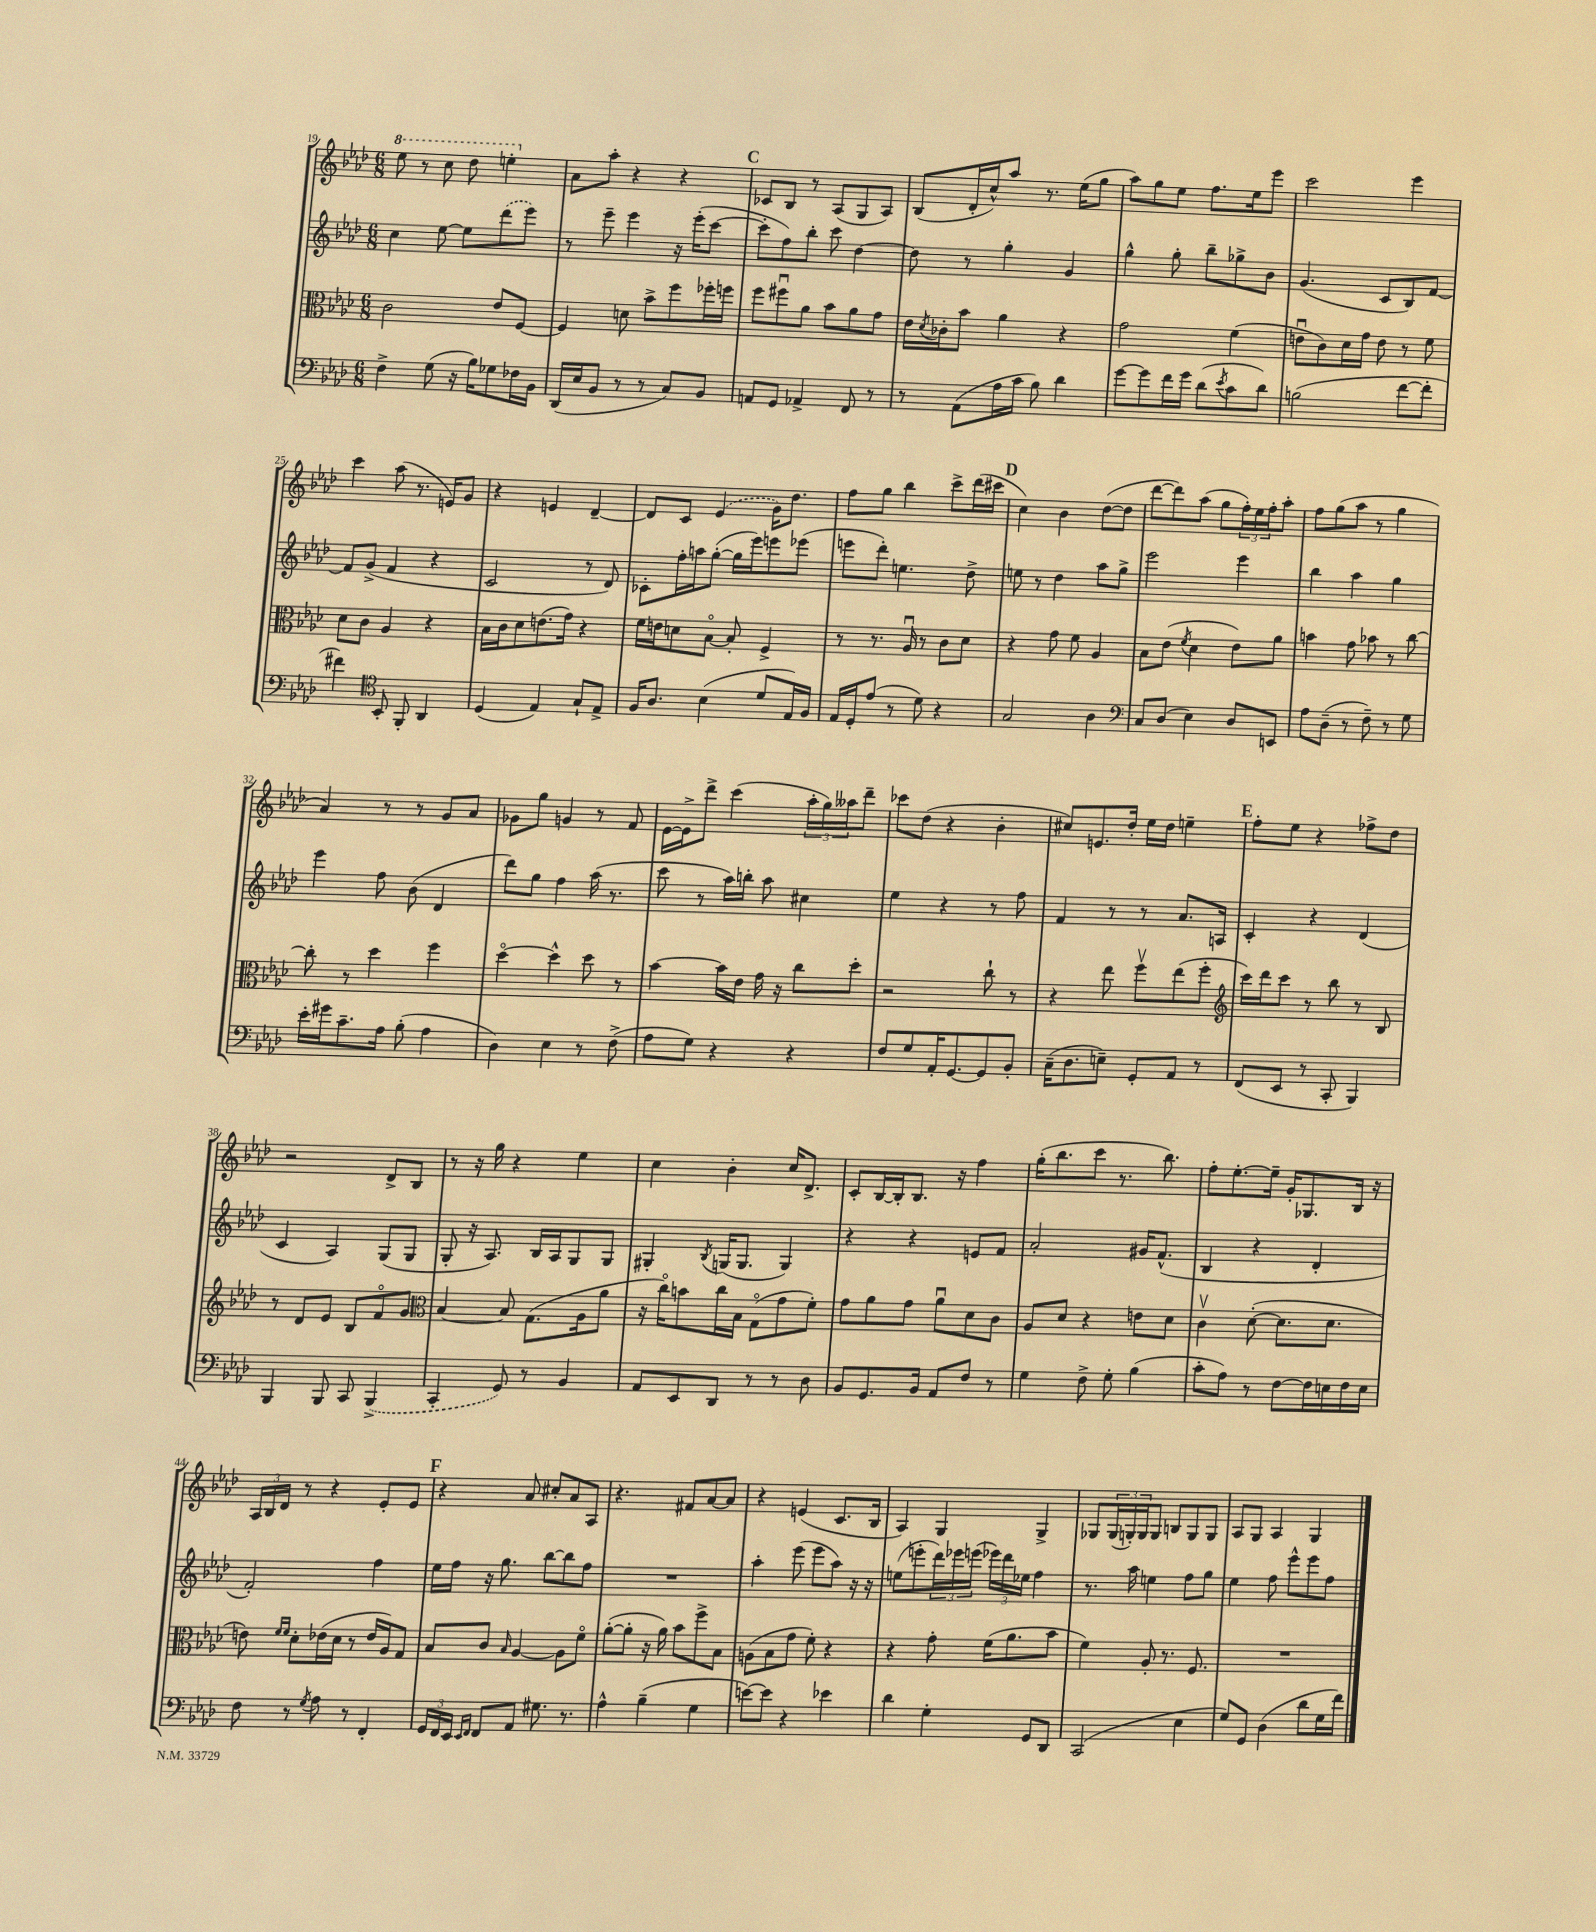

**kern	**kern	**kern	**kern
*staff4	*staff3	*staff2	*staff1
*clefF4	*clefC3	*clefG2	*clefG2
*k[b-e-a-d-]	*k[b-e-a-d-]	*k[b-e-a-d-]	*k[b-e-a-d-]
*M6/8	*M6/8	*M6/8	*M6/8
4F^\	2c\	4cc\	8eee-\
.	.	.	8r
(8G\	.	[8ee-\	8ccc\
16r	.	8ee-\]L	8ddd-\
16B-\LK)	.	.	.
8G-\	8e-/L	(8ddd-\	4eee'\
16F-\L	[8F/J	8eee-\J)	.
16BB-\JJ	.	.	.
=	=	=	=
(16DD-/LL	4F/]	8r	8a-\L
16E-/J	.	.	.
8BB-/J	.	8eee-~\	8aa-'\J
8r	8d\	4eee-\	4r
8r	8b-^\L	.	.
8C/L)	8ff\	16r	4r
.	.	(16eee-'\LK	.
8BB-/J	16ff-'\L	[8ccc\J	.
.	16ff\JJ	.	.
=	=	=	=
8AA/L	8ff\L	8ccc'\]L	8c-/L
8GG/J	8ff#u\	8ff\)	8B-/J
4AA-^/	8a-\J	8bb-'\J	8r
.	8b-\L	8ccc\	(8A-/L
8FF/	8a-\	[4dd-\	8G/
8r	8g\J	.	8A-/J)
=	=	=	=
8r	16e-\LL	8dd-\]	(8B-/L
.	8qd-/	.	.
.	16c-'\J	.	.
(8AA-\L	8b-\J	8r	16d-'/L
.	.	.	16cc^^/J)
16A-\L	4a-\	4gg'\	8aa-/J
16c\JJ	.	.	.
8B-\)	.	.	8.r
4d-\	4r	4g/	.
.	.	.	(16ee-\LK
.	.	.	8gg\J
=	=	=	=
[8g\L	2g\	4gg^^\	8aa-\L)
8g\]	.	.	8gg\
16f\L	.	8gg'\	8ee-\J
16g\JJ	.	.	.
(8d-\L	.	8bb-~\L	8.ff\L
8qe-/	.	.	.
8c\	(4f\	8gg-^\	.
.	.	.	16ee-\k
8d-\J)	.	8b-\J	8eee-\J
=	=	=	=
(2B\	8eu\L	(4.g/	2ccc\
.	8c\)	.	.
.	16d-\L	.	.
.	16g\JJ	.	.
.	8e\	8c/L	.
[8f\L	8r	8B-/)	4eee-\
8f'\]J	8f\	[8f/J	.
=	=	=	=
4f#\)	8d-\L	8f/]L	4ccc\
.	8c\J	(8g^/J	.
*clefC4	*	*	*
8BB-'/	4A-/	4f/	(8aa-\
8FF'/	.	.	8.r
4AA-/	4r	4r	.
.	.	.	16e/LK)
.	.	.	8g/J
=	=	=	=
(4D-/	16B-\LL	2c/	4r
.	16c\J	.	.
.	8d-\	.	.
4E-/)	(8.e\	.	4e/
.	16g\Jk)	.	.
8G`/L	4r	8r	[4d-~/
8E-^/J	.	8d-/)	.
=	=	=	=
16F/LK	16f\LL	8c-'\L	8d-/]L
8.A-/J	16e\J	.	.
.	8d\	16ff'\L	8c/J
.	.	16aa\J	.
(4B-\	[8B-o\J	([8gg'\J	(4e-/
.	8B-'/]	16gg\]LL	.
.	.	16eee-\J)	.
8d-/L	4F^/	8eee\	16g\LK)
.	.	.	8.dd-\J
16E-/L)	.	(8eee-\J	.
16F/JJ	.	.	.
=	=	=	=
16E-/LL	8r	8eee\L	8ff\L
16D-'/J	.	.	.
(8e-/J	8.r	8ddd-'\J)	8gg\J
8r	.	4.ee\	4bb-\
.	16A-u/	.	.
8d-\)	8r	.	.
4r	8c\L	.	8ccc^\L
.	8d-\J	8dd-^\	(16ddd-\L
.	.	.	16ccc#\JJ
=	=	=	=
2G/	4r	8ee\	4cc\)
.	.	8r	.
.	8g\	4dd-\	4b-\
.	8f\	.	.
4A-\	4A-/	8aa-\L	([8dd-\L
.	.	8gg^\J	8dd-\]J
=	=	=	=
*clefF4	*	*	*
8C/L	8B-\L	2eee-\	[8ddd-\L
(8D-/J	(8e-\J	.	8ddd-\])
.	8qf/	.	.
4E-\)	4d-\	.	(8aa-\J
.	.	.	8gg\L
8D-/L	8e-\L)	4eee-\	24ff'\L)
.	.	.	24ee-\
.	.	.	24ff'\J
8EE/J	8a-\J	.	8aa-'\J
=	=	=	=
8A-\L	4b\	4bb-\	8ff\L
(8D-~\J	.	.	(8gg\
8r	8g\	4aa-\	8aa-\J
8F~\)	8b-\	.	8r
8r	8r	4gg\	4gg\
8G\	[8cc\	.	.
=	=	=	=
16e-'\LL	8cc'\]	4eee-\	4a-/)
16g#\J	.	.	.
8.c~\	8r	.	.
.	4dd-\	8ff\	8r
16A-\Jk	.	.	.
(8B-'\	.	(8b-\	8r
4A-\	4ff\	4d-/	8g/L
.	.	.	8a-/J
=	=	=	=
4D-\)	[4dd-o\	8ddd-\L)	8g-\L
.	.	8gg\J	8gg\J
4E-\	4dd-^^\]	4ff\	4g/
8r	8dd-\	(16aa-\	8r
.	.	8.r	.
(8F^\	8r	.	8f/
=	=	=	=
8A-\L	[4b-\	8ccc\	[16e-\LL
.	.	.	16e-^\]J
8G\J)	.	8r	8ddd-^\J
4r	16b-\]LL	16aa-\LL)	(4ccc\
.	16e-\JJ	16bb'\JJ	.
.	16g\	8aa-\	.
.	16r	.	.
4r	8cc\L	4cc#\	24aa-'\LL
.	.	.	24gg\)
.	.	.	24aa--\J
.	8dd-'\J	.	8ddd-~\J
=	=	=	=
8F/L	2r	4ee-\	8ccc-\L
8G/	.	.	(8dd-\J
16AA-'/K	.	4r	4r
[8.GG/	.	.	.
8GG/]	8cc`\	8r	4b-'\
8BB-'/J	8r	8ff\	.
=	=	=	=
(16C~\LK	4r	4f/	8cc#/L)
8.D-\	.	.	.
.	.	.	8.e/
8E~\J)	8ee-\	8r	.
.	.	.	16dd-'/Jk
8GG'/L	8ffv\L	8r	16ee-\LL
.	.	.	16dd-\JJ
8AA-/J	(8ee-\	8.a-/L	4ee~\
8r	8ff'\J	.	.
.	.	16A/Jk	.
=	=	=	=
*	*clefG2	*	*
(8FF/L	16ccc\LL)	4c'/	8ff'\L
.	16ddd-\J	.	.
8EE-/J	8ccc\J	.	8ee-\J
8r	8r	4r	4r
8CC'/	8bb-\	.	.
4BBB-/)	8r	(4d-/	8ff-^\L
.	8B-/	.	8dd-\J
=	=	=	=
4BBB-/	8r	4c/	2r
.	8d-/L	.	.
8BBB-/	8e-/J	4A-/)	.
8CC/	8B-/L	.	.
(4BBB-^/	8fo/	(8G/L	8d-^/L
.	8g/J	8G/J	8B-/J
=	=	=	=
*	*clefC3	*	*
4CC'/	[4B-/	8G'/	8r
.	.	16r	16r
.	.	8.A-/)	16gg\
8GG/)	8B-/]	.	4r
8r	(8.G\L	16B-/LL	.
.	.	16A-/J	.
4BB-/	.	8G/	4ee-\
.	16A-\k	.	.
.	8a-\J	8G/J	.
=	=	=	=
8AA-/L	16r	4G#'/	4cc\
.	16cco\LK)	.	.
8EE-/	8b\	.	.
.	.	8qB-/	.
8DD-/J	16cc\L	(16G/LK	4b-'\
.	16B-\JJ	8.G/J	.
8r	(8Go\L	.	.
8r	8g\	4G/)	16cc/LK
.	.	.	8.d-^/J
8D-\	8f'\J)	.	.
=	=	=	=
8BB-/L	8g\L	4r	8c'/L
8.GG/	8a-\	.	[16B-/L
.	.	.	16B-'/]J
.	8g\J	4r	8.B-/J
16BB-/Jk	.	.	.
8AA-/L	8a-u\L	.	.
.	.	.	16r
8F/J	8d-\	8e/L	4ff\
8r	8c\J	8f/J	.
=	=	=	=
4G\	8A-/L	2a-'/	(16gg'\LK
.	.	.	8.bb-\
.	8d-/J	.	.
8F^\	4r	.	8ccc\J
8G'\	.	.	8.r
(4B-\	8e\L	16g#/LK	.
.	.	(8.f^^/J	8.bb-\)
.	8d-\J	.	.
=	=	=	=
8c'\L	4cv\	4B-/	8ff'\L
8A-\J)	.	.	[8.ee-'\
8r	([8d-'\	4r	.
.	.	.	16ee-~\]Jk
[8F\L	8.d-\]L	.	16g'/LK
.	.	.	8.G-/
16F\]L	.	4d-'/	.
16E\	8.d-\J	.	.
16F\	.	.	16B-/Jk
16E\JJ	.	.	16r
=	=	=	=
8F\	8e\)	2f'/)	24A-/LL
.	.	.	24B-/
.	.	.	24d-/JJ
.	16qqf/LL	.	.
.	16qqf/JJ	.	.
8r	8d-'\L	.	8r
8qG/	.	.	.
8A-\	(16e-\L	.	4r
.	16d-\JJ	.	.
8r	8r	.	.
4FF'/	16e-/LL	4ff\	8e-'/L
.	16A-/J)	.	.
.	8G/J	.	8e-/J
=	=	=	=
24GG/LL	8B-/L	16ee-\LL	4r
24FF/	.	.	.
.	.	16ff\JJ	.
24EE-/JJ	.	.	.
16qqEE-/LL	.	.	.
16qqFF/JJ	.	.	.
8FF/L	8c/J	16r	.
.	.	8.gg\	.
.	16qqB-/	.	.
8AA-/J	[4A-/	.	8a-/
8.G#\	.	[8bb-\L	8cc#'/L
.	8A-\]L	8bb-\]	8a-/
8.r	.	.	.
.	8fo\J	8ff\J	8A-/J
=	=	=	=
4A-^^\	([8a-'\L	2.r	4.r
.	8a-'\]J	.	.
(4B-~\	16r	.	.
.	16a-\)	.	.
.	8b-\L	.	8f#/L
4G\	8ff^\	.	[8a-/
.	8B-\J	.	8a-/]J
=	=	=	=
[8e\L)	(8A\L	4aa-'\	4r
8e\]J	8B-\	.	.
4r	8g\J	(8eee-\	(4e/
.	8f'\)	8eee-\L	.
4e-\	4r	8aa-\J)	8.c/L
.	.	16r	.
.	.	16r	16B-/Jk
=	=	=	=
4d-\	4r	(8ee\L	4A-/)
.	.	8eee'\	.
4G'\	8g'\	24ddd-\L)	4G/
.	.	24eee-\	.
.	.	(24eee\JJ	.
.	(16f\LK	24eee-\LL)	.
.	.	24ddd-\	.
.	8.a-\	.	.
.	.	24ee-\JJ	.
8GG/L	.	4ff\	4G^/
8DD-/J	8b-\J	.	.
=	=	=	=
(2CC/	4f\)	8.r	8G-/L
.	.	.	(24G-/L
.	.	.	24G'/)
.	.	16aa-\	.
.	.	.	24G/J
.	8A-'/	4ee\	8G/J
.	8.r	.	8B/L
4E-\	.	8ff\L	8G/
.	8.F/	.	.
.	.	8gg\J	8G/J
=	=	=	=
8G/L)	2.r	4ee-\	8A-/L
8GG/J	.	.	8G/J
(4D-\	.	8ff\	4A-/
.	.	8eee-^^\L	.
8d-\L	.	8eee-\	4G/
16G\L	.	8ff\J	.
16f\JJ)	.	.	.
==	==	==	==
*-	*-	*-	*-
